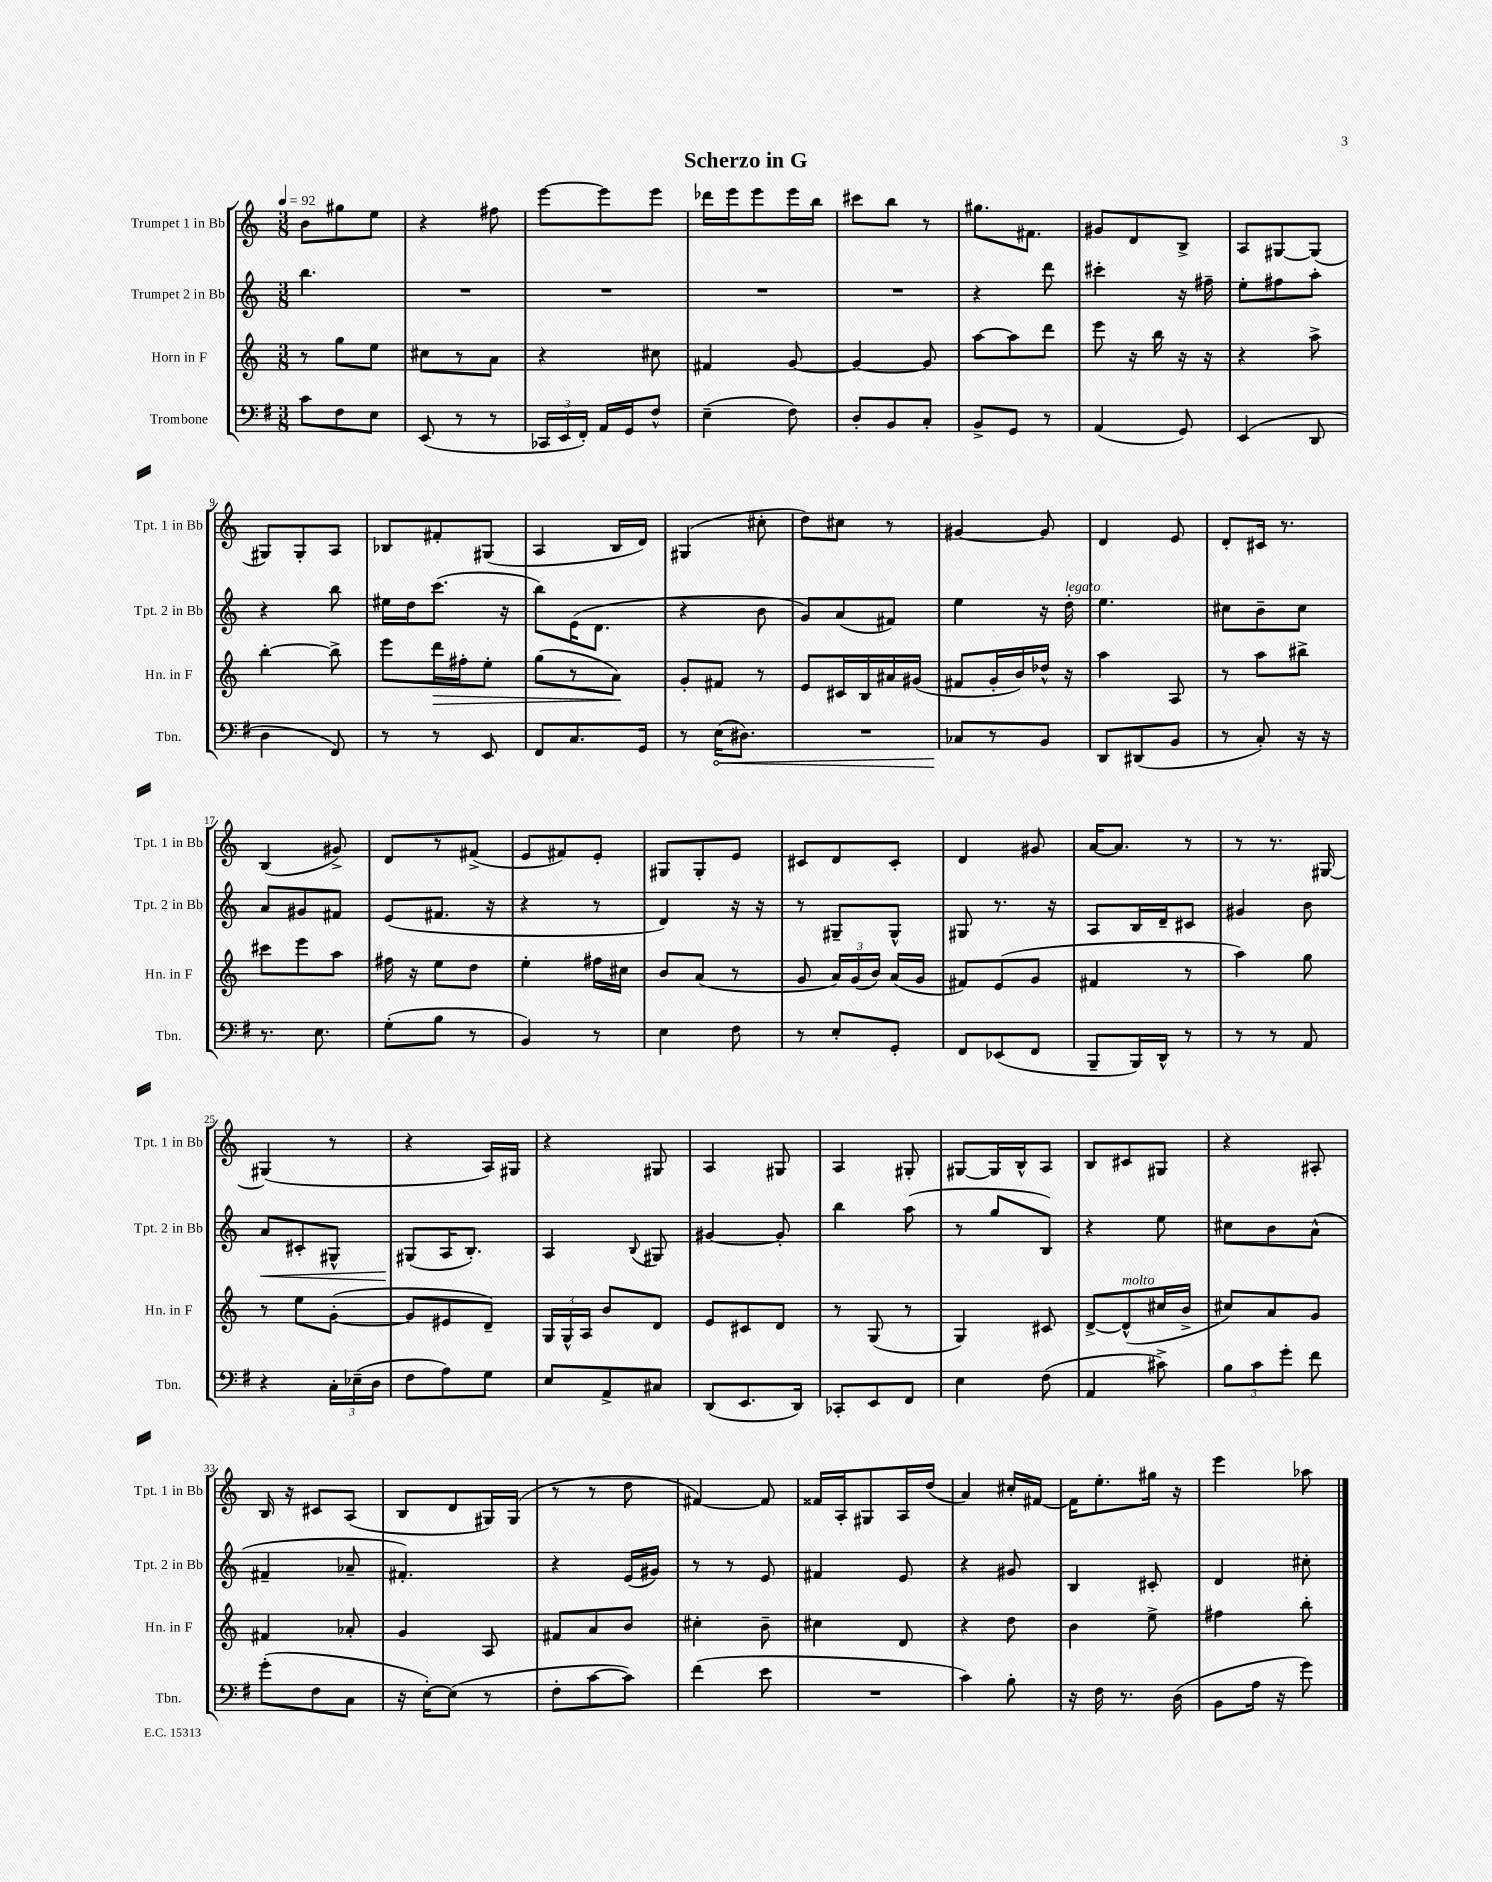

**kern	**dynam	**kern	**dynam	**kern	**dynam	**kern
*part4	*part4	*part3	*part3	*part2	*part2	*part1
*staff4	*staff4	*staff3	*staff3	*staff2	*staff2	*staff1
*I"Trombone	*	*I"Horn in F	*	*I"Trumpet 2 in Bb	*	*I"Trumpet 1 in Bb
*I'Tbn.	*	*I'Hn. in F	*	*I'Tpt. 2 in Bb	*	*I'Tpt. 1 in Bb
*clefF4	*	*clefG2	*	*clefG2	*	*clefG2
*k[f#]	*	*k[]	*	*k[]	*	*k[]
*M3/8	*	*M3/8	*	*M3/8	*	*M3/8
*MM92	*	*MM92	*	*MM92	*	*MM92
=1	=1	=1	=1	=1	=1	=1
8c\L	.	8r	.	4.bb\	.	8b\L
8F#\	.	8gg\L	.	.	.	8gg#X\
8E\J	.	8ee\J	.	.	.	8ee\J
=2	=2	=2	=2	=2	=2	=2
(8EE/	.	8cc#X\L	.	4.r	.	4r
8r	.	8r	.	.	.	.
8r	.	8a\J	.	.	.	8ff#X\
=3	=3	=3	=3	=3	=3	=3
24CC-X/LL	.	4r	.	4.r	.	[8eee\L
24EE/	.	.	.	.	.	.
24FF#'/JJ)	.	.	.	.	.	.
16AA/LL	.	.	.	.	.	8eee\]
16GG/J	.	.	.	.	.	.
8F#^^/J	.	8cc#X\	.	.	.	8eee\J
=4	=4	=4	=4	=4	=4	=4
(4E~\	.	4f#X/	.	4.r	.	16ddd-X\LL
.	.	.	.	.	.	16eee\J
.	.	.	.	.	.	8eee\
8F#\)	.	[8g/	.	.	.	16eee\L
.	.	.	.	.	.	16bb\JJ
=5	=5	=5	=5	=5	=5	=5
8D'/L	.	4g/_	.	4.r	.	8ccc#X\L
8BB/	.	.	.	.	.	8bb\J
8C'/J	.	8g/]	.	.	.	8r
=6	=6	=6	=6	=6	=6	=6
8BB^/L	.	[8aa\L	.	4r	.	8.gg#X\L
8GG/J	.	8aa\]	.	.	.	.
.	.	.	.	.	.	8.f#X\J
8r	.	8ddd\J	.	8ddd\	.	.
=7	=7	=7	=7	=7	=7	=7
(4AA/	.	8eee\	.	4ccc#X'\	.	8g#X/L
.	.	16r	.	.	.	8d/
.	.	16bb\	.	.	.	.
8GG/)	.	16r	.	16r	.	8B^/J
.	.	16r	.	16ff#X~\	.	.
=8	=8	=8	=8	=8	=8	=8
(4EE/	.	4r	.	8ee'\L	.	8A/L
.	.	.	.	8ff#X\	.	[8G#X/
8DD/	.	8aa^\	.	8aa'\J	.	(8G#/J]
!!LO:LB:g=z
=9	=9	=9	=9	=9	=9	=9
4D\	.	[4bb'\	.	4r	.	8G#X/L)
.	.	.	.	.	.	8G#'/
8FF#/)	.	8bb^\]	.	8bb\	.	8A/J
=10	=10	=10	=10	=10	=10	=10
8r	.	8eee\L	.	16ee#X\LL	.	8B-X/L
.	.	.	.	16dd\J	.	.
!	!	!	!LO:HP:b	!	!	!
8r	.	16ddd\L	>	(8.ccc\J	.	8f#X'/
.	.	16ff#X'\J	.	.	.	.
8EE/	.	8ee'\J	.	.	.	(8G#X/J
.	.	.	.	16r	.	.
=11	=11	=11	=11	=11	=11	=11
8FF#/L	.	(8gg\L	.	8bb\L)	.	4A/
8.C/	.	8r	.	(16e\K	.	.
.	.	.	.	8.d\J	.	.
.	.	8a\J)	.	.	.	16B/LL
16GG/Jk	.	.	.	.	.	16d/JJ)
.	.	.	]	.	.	.
=12	=12	=12	=12	=12	=12	=12
8r	.	8g'/L	.	4r	.	(4G#X/
!	!LO:HP:b	!	!	!	!	!
(16E\KL	<	8f#X/J	.	.	.	.
8.D#X\J)	.	.	.	.	.	.
.	.	8r	.	8b\	.	8cc#X'\
=13	=13	=13	=13	=13	=13	=13
4.r	.	8e/L	.	8g/L)	.	8dd\L)
.	.	16c#X/L	.	(8a/	.	8cc#X\J
.	.	16B/	.	.	.	.
.	.	16a#X/	.	8f#X/J)	.	8r
.	.	(16g#X/JJ	.	.	.	.
=14	=14	=14	=14	=14	=14	=14
8C-X/L	.	8f#X/L	.	4ee\	.	[4g#X/
8r	[	16g'/L	.	.	.	.
.	.	16b/)	.	.	.	.
8BB/J	.	16dd-X^^/JJ	.	16r	.	8g#/]
!	!	!	!	!LO:TX:a:i:t=legato	!	!
.	.	16r	.	16dd'\	.	.
=15	=15	=15	=15	=15	=15	=15
8DD/L	.	4aa\	.	4.ee\	.	4d/
(8DD#X/	.	.	.	.	.	.
8BB/J	.	8A/	.	.	.	8e/
=16	=16	=16	=16	=16	=16	=16
8r	.	8r	.	8cc#X\L	.	8d'/L
8C'/)	.	8aa\L	.	8b~\	.	16c#X/Jk
.	.	.	.	.	.	8.r
16r	.	8bb#X^\J	.	8cc#\J	.	.
16r	.	.	.	.	.	.
!!LO:LB:g=z
=17	=17	=17	=17	=17	=17	=17
8.r	.	8ccc#X\L	.	8a/L	.	(4B/
.	.	8eee\	.	8g#X/	.	.
8.E\	.	.	.	.	.	.
.	.	8aa\J	.	8f#X/J	.	8g#X^/)
=18	=18	=18	=18	=18	=18	=18
(8G'\L	.	16ff#X\	.	(8e/L	.	8d/L
.	.	16r	.	.	.	.
8B\J	.	8ee\L	.	8.f#X/J	.	8r
8r	.	8dd\J	.	.	.	(8f#X^/J
.	.	.	.	16r	.	.
=19	=19	=19	=19	=19	=19	=19
4BB/)	.	4ee'\	.	4r	.	8e/L
.	.	.	.	.	.	8f#X/)
8r	.	16ff#X\LL	.	8r	.	8e'/J
.	.	16cc#X\JJ	.	.	.	.
=20	=20	=20	=20	=20	=20	=20
4E\	.	8b/L	.	4d/)	.	8G#X/L
.	.	(8a/J	.	.	.	8G#'/
8F#\	.	8r	.	16r	.	8e/J
.	.	.	.	16r	.	.
=21	=21	=21	=21	=21	=21	=21
8r	.	8g/	.	8r	.	8c#X/L
8E'/L	.	24a/LL)	.	8G#X~/L	.	8d/
.	.	(24g/	.	.	.	.
.	.	24b/JJ)	.	.	.	.
8GG'/J	.	(16a/LL	.	8G#^^/J	.	8c#'/J
.	.	16g/JJ	.	.	.	.
=22	=22	=22	=22	=22	=22	=22
8FF#/L	.	8f#X/L)	.	8G#X/	.	4d/
(8EE-X/	.	(8e/	.	8.r	.	.
8FF#/J	.	8g/J	.	.	.	8g#X/
.	.	.	.	16r	.	.
=23	=23	=23	=23	=23	=23	=23
8BBB~/L	.	4f#X/	.	8A/L	.	[16a/KL
.	.	.	.	.	.	8.a/J]
16BBB/L)	.	.	.	16B/L	.	.
16DD^^/JJ	.	.	.	16d~/J	.	.
8r	.	8r	.	8c#X/J	.	8r
=24	=24	=24	=24	=24	=24	=24
8r	.	4aa\)	.	4g#X/	.	8r
8r	.	.	.	.	.	8.r
8AA/	.	8gg\	.	8b\	.	.
.	.	.	.	.	.	[16G#X/
!!LO:LB:g=z
=25	=25	=25	=25	=25	=25	=25
!	!	!	!	!	!LO:HP:b	!
4r	.	8r	.	8a/L	<	(4G#X/]
.	.	8ee\L	.	8c#X'/	.	.
24C'\LL	.	([8g'\J	.	8G#X^^/J	.	8r
(24E-X~\	.	.	.	.	.	.
24D\JJ	.	.	.	.	.	.
=26	=26	=26	=26	=26	=26	=26
8F#\L	.	8g/L]	.	(8G#X/L	.	4r
8A\)	.	8e#X/	.	16A/K	[	.
.	.	.	.	8.B'/J)	.	.
8G\J	.	8d~/J)	.	.	.	16A/LL)
.	.	.	.	.	.	16G#X/JJ
=27	=27	=27	=27	=27	=27	=27
8E/L	.	24G/LL	.	4A/	.	4r
.	.	24G^^/	.	.	.	.
.	.	24A/JJ	.	.	.	.
8AA^/	.	8b/L	.	.	.	.
.	.	.	.	8qqB/	.	.
8C#X/J	.	8d/J	.	8G#X/	.	8G#X/
=28	=28	=28	=28	=28	=28	=28
(8DD/L	.	8e/L	.	[4g#X/	.	4A/
8.EE/	.	8c#X/	.	.	.	.
.	.	8d/J	.	8g#'/]	.	8G#X/
16DD/Jk)	.	.	.	.	.	.
=29	=29	=29	=29	=29	=29	=29
8CC-X'/L	.	8r	.	4bb\	.	4A/
8EE/	.	(8G/	.	.	.	.
8FF#/J	.	8r	.	(8aa\	.	8G#X'/
=30	=30	=30	=30	=30	=30	=30
4E\	.	4G/)	.	8r	.	[8G#X/L
.	.	.	.	8gg/L	.	16G#/L]
.	.	.	.	.	.	16B^^/J
(8F#\	.	8c#X/	.	8B/J)	.	8A/J
=31	=31	=31	=31	=31	=31	=31
4AA/	.	[8d^/L	.	4r	.	8B/L
!	!	!LO:TX:a:i:t=molto	!	!	!	!
.	.	(8d^^/]	.	.	.	8c#X/
8c#X^\)	.	16cc#X/L	.	8ee\	.	8G#X/J
.	.	16b^/JJ	.	.	.	.
=32	=32	=32	=32	=32	=32	=32
12B\L	.	8cc#X/L)	.	8cc#X\L	.	4r
12c\	.	.	.	.	.	.
.	.	8a/	.	8b\	.	.
12g'\J	.	.	.	.	.	.
8f#\	.	8g/J	.	(8a^^\J	.	8A#X'/
!!LO:LB:g=z
=33	=33	=33	=33	=33	=33	=33
(8g'\L	.	4f#X/	.	4f#X~/	.	16B/
.	.	.	.	.	.	16r
8F#\	.	.	.	.	.	8c#X/L
8C\J	.	8a-X'/	.	8a-X~/	.	(8A/J
=34	=34	=34	=34	=34	=34	=34
16r	.	4g/	.	4.f#X'/)	.	8B/L
[16E'\KL)	.	.	.	.	.	.
(8E\J]	.	.	.	.	.	8d/
8r	.	8A/	.	.	.	16G#X/L)
.	.	.	.	.	.	(16G#/JJ
=35	=35	=35	=35	=35	=35	=35
8F#'\L	.	8f#X/L	.	4r	.	8r
[8c\	.	8a/	.	.	.	8r
8c\J])	.	8b/J	.	(16e/LL	.	8dd\
.	.	.	.	16g#X/JJ)	.	.
=36	=36	=36	=36	=36	=36	=36
(4f#\	.	4cc#X'\	.	8r	.	[4f#X/)
.	.	.	.	8r	.	.
8e\	.	8b~\	.	8e/	.	8f#/]
=37	=37	=37	=37	=37	=37	=37
4.r	.	4cc#X\	.	4f#X/	.	16f##X/LL
.	.	.	.	.	.	16A'/J
.	.	.	.	.	.	8G#X/
.	.	8d/	.	8e/	.	16A/L
.	.	.	.	.	.	(16dd/JJ
=38	=38	=38	=38	=38	=38	=38
4c\)	.	4r	.	4r	.	4a/)
8B'\	.	8dd\	.	8g#X/	.	16cc#X'/LL
.	.	.	.	.	.	[16f#X/JJ
=39	=39	=39	=39	=39	=39	=39
16r	.	4b\	.	4B/	.	16f#\KL]
16F#\	.	.	.	.	.	8.ee'\
8.r	.	.	.	.	.	.
.	.	8ee^\	.	8c#X'/	.	16gg#X\Jk
(16D\	.	.	.	.	.	16r
=40	=40	=40	=40	=40	=40	=40
8BB\L	.	4ff#X\	.	4d/	.	4eee\
16A\Jk	.	.	.	.	.	.
16r	.	.	.	.	.	.
8g\)	.	8bb'\	.	8cc#X'\	.	8aa-X\
==	==	==	==	==	==	==
*-	*-	*-	*-	*-	*-	*-
